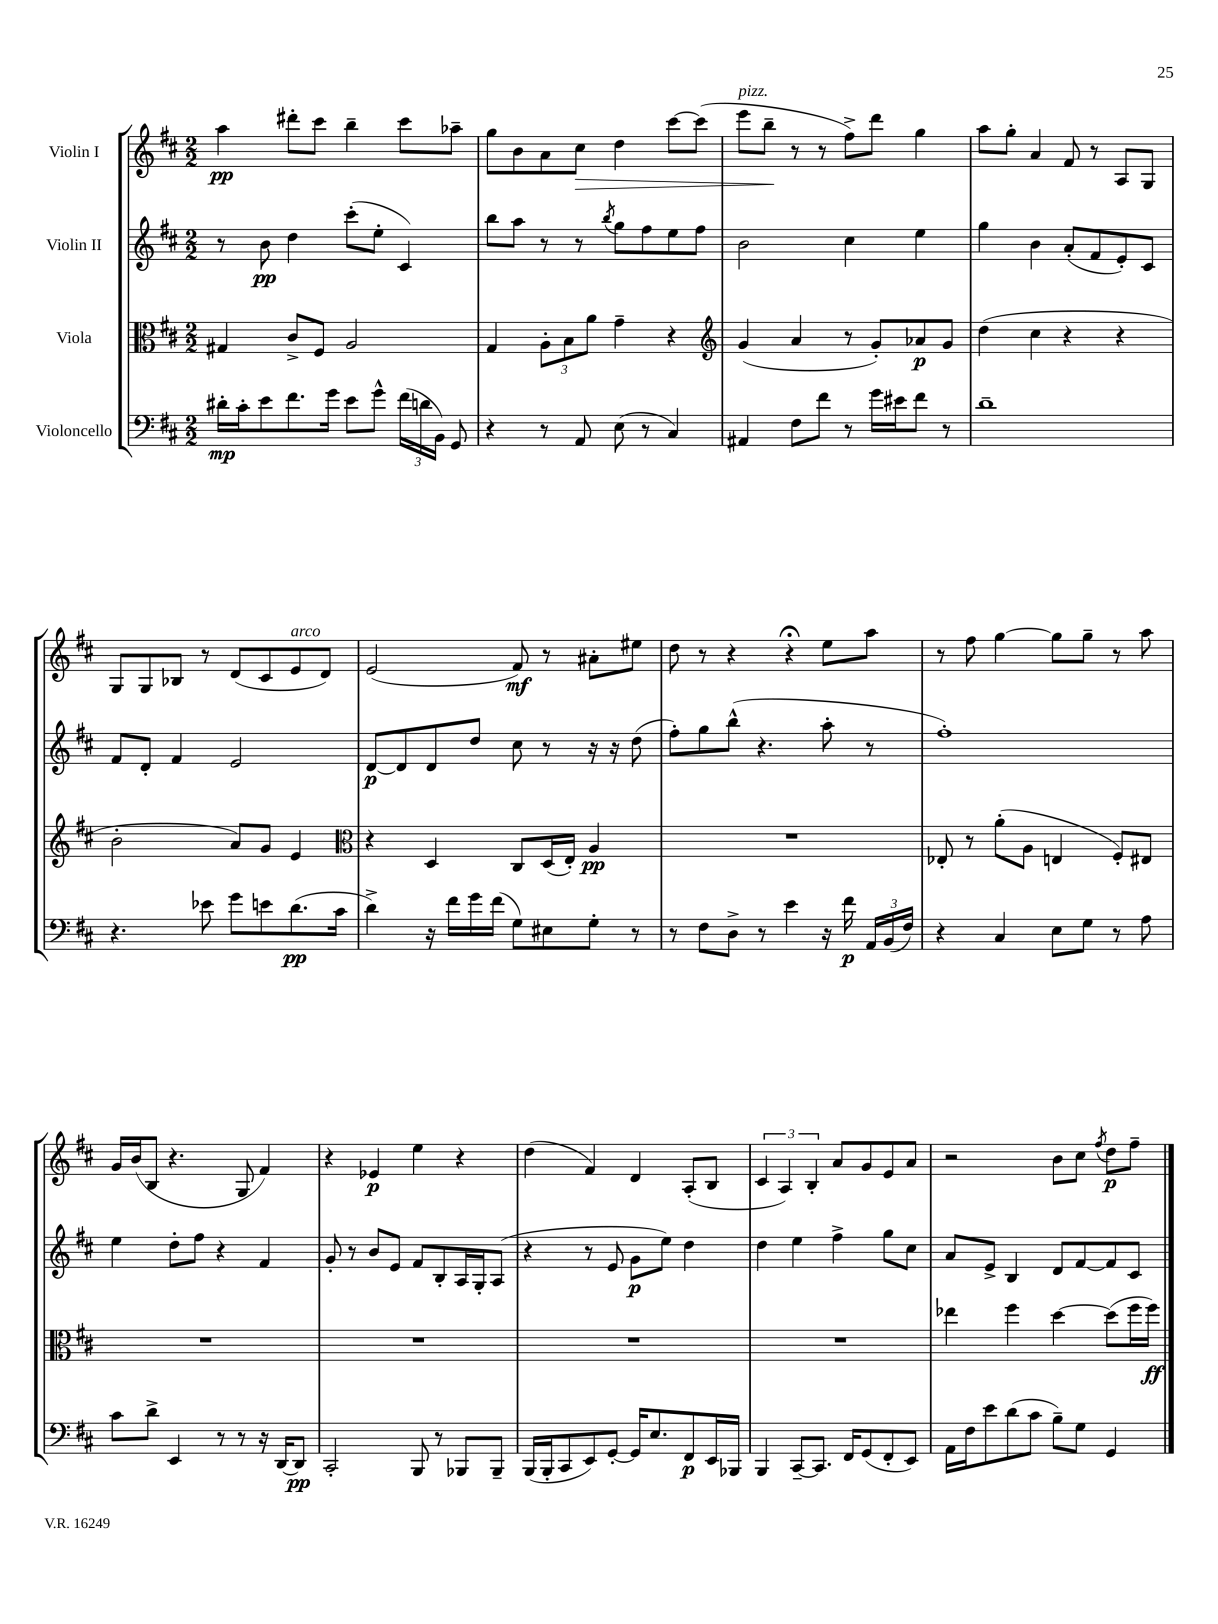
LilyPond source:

<<
\new StaffGroup <<
\new Staff = "s0" \with { instrumentName = "Violin I" } {
    \clef treble \key d \major \numericTimeSignature \time 2/2
    \autoBeamOff a''4\pp dis'''8[-. cis'''8] b''4-- cis'''8[ aes''8]-- |
    g''8[ b'8 a'8 cis''8]\> d''4 cis'''8[~ cis'''8]( |
    e'''8[^\markup { \italic "pizz." } b''8]--\! r8 r8 fis''8[->) d'''8] g''4 |
    a''8[ g''8]-. a'4 fis'8 r8 a8[ g8] |
    g8[ g8 bes8] r8 d'8[( cis'8 e'8^\markup { \italic "arco" } d'8]) |
    e'2( fis'8\mf) r8 ais'8[-. eis''8] |
    d''8 r8 r4 r4\fermata e''8[ a''8] |
    r8 fis''8 g''4~ g''8[ g''8]-- r8 a''8 |
    g'16[ b'16( b8] r4. g8 fis'4) |
    r4 ees'4\p e''4 r4 |
    d''4( fis'4) d'4 a8[-.( b8] |
    \tuplet 3/2 { cis'4 a4) b4-. } a'8[ g'8 e'8 a'8] |
    r2 b'8[ cis''8] \acciaccatura { fis''8 } d''8[\p fis''8]-- \bar "|." |
}
\new Staff = "s1" \with { instrumentName = "Violin II" } {
    \clef treble \key d \major \numericTimeSignature \time 2/2
    \autoBeamOff r8 b'8\pp d''4 cis'''8[-.( e''8]-. cis'4) |
    b''8[ a''8] r8 r8 \acciaccatura { b''8 } g''8[ fis''8 e''8 fis''8] |
    b'2 cis''4 e''4 |
    g''4 b'4 a'8[-.( fis'8 e'8-.) cis'8] |
    fis'8[ d'8]-. fis'4 e'2 |
    d'8[~\p d'8 d'8 d''8] cis''8 r8 r16 r16 d''8( |
    fis''8[-.) g''8 b''8]-^( r4. a''8-. r8 |
    fis''1-.) |
    e''4 d''8[-. fis''8] r4 fis'4 |
    g'8-. r8 b'8[ e'8] fis'8[ b8-. a16 g16-. a8]( |
    r4 r8 e'8 g'8[\p e''8]) d''4 |
    d''4 e''4 fis''4-> g''8[ cis''8] |
    a'8[ e'8]-> b4 d'8[ fis'8~ fis'8 cis'8] \bar "|." |
}
\new Staff = "s2" \with { instrumentName = "Viola" } {
    \clef alto \key d \major \numericTimeSignature \time 2/2
    \autoBeamOff gis4 cis'8[-> fis8] a2 |
    g4 \tuplet 3/2 { a8[-. b8 a'8] } g'4-- r4 |
    \clef treble g'4( a'4 r8 g'8[-.) aes'8\p g'8] |
    d''4( cis''4 r4 r4 |
    b'2-. a'8[) g'8] e'4 |
    \clef alto r4 d4 cis8[ d16( e16]-.) a4\pp |
    R1 |
    ees8-. r8 a'8[-.( a8] e4 fis8[-.) eis8] |
    R1 |
    R1 |
    R1 |
    R1 |
    ees''4 fis''4 d''4~ d''8[( fis''16 fis''16]\ff) \bar "|." |
}
\new Staff = "s3" \with { instrumentName = "Violoncello" } {
    \clef bass \key d \major \numericTimeSignature \time 2/2
    \autoBeamOff dis'16[-.\mp cis'16-. e'8 fis'8. g'16] e'8[ g'8]-^ \tuplet 3/2 { fis'16[( d'16 b,16]) } g,8 |
    r4 r8 a,8 e8( r8 cis4) |
    ais,4 fis8[ fis'8] r8 g'16[ eis'16 fis'8] r8 |
    d'1-- |
    r4. ees'8 g'8[ e'8 d'8.\pp( cis'16] |
    d'4->) r16 fis'16[ g'16 fis'16]( g8[) eis8 g8]-. r8 |
    r8 fis8[ d8]-> r8 e'4 r16 fis'16\p \tuplet 3/2 { a,16[ b,16( fis16]) } |
    r4 cis4 e8[ g8] r8 a8 |
    cis'8[ d'8]-> e,4 r8 r8 r16 d,16[~ d,8]\pp |
    cis,2-. b,,8 r8 bes,,8[ bes,,8]-- |
    b,,16[( b,,16-. cis,8 e,8) g,8]~-. g,16[ e8. fis,8\p e,16 bes,,16] |
    b,,4 cis,8[~-- cis,8.] fis,16[ g,8( fis,8-. e,8]) |
    a,16[ fis16 e'8 d'8( cis'8] b8[--) g8] g,4 \bar "|." |
}
>>
>>
\layout { \context { \Score \remove "Bar_number_engraver" } }
